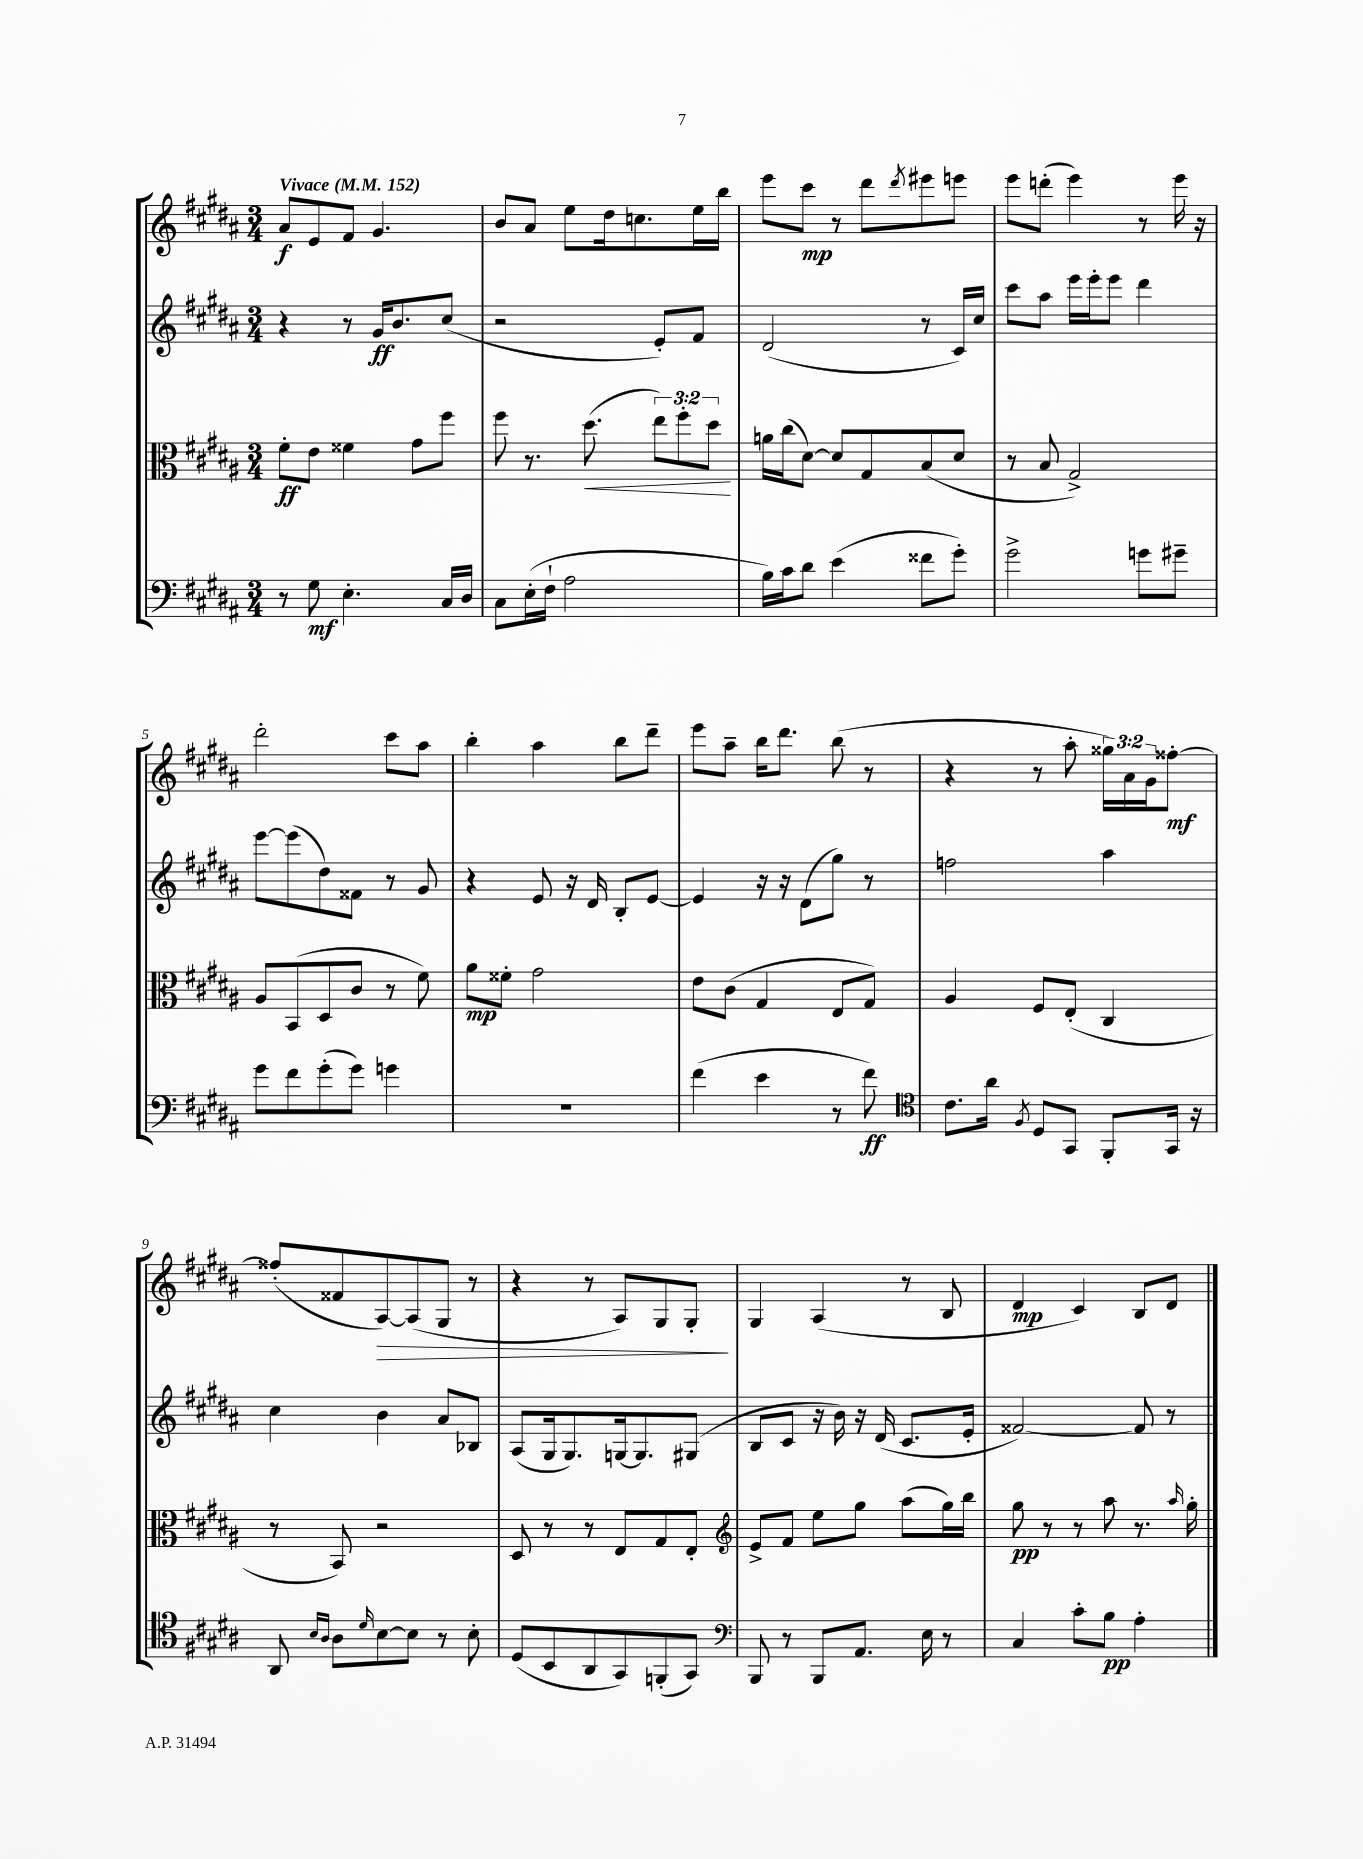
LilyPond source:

<<
\new StaffGroup <<
\new Staff = "s0" {
    \clef treble \key b \major \numericTimeSignature \time 3/4 \override Staff.TupletNumber.text = #tuplet-number::calc-fraction-text \tempo "Vivace" 4 = 152
    ais'8\f e'8 fis'8 gis'4. |
    b'8 ais'8 e''8 dis''16 c''8. e''16 b''16 |
    e'''8 cis'''8\mp r8 dis'''8 \acciaccatura { dis'''8 } eis'''8 e'''8 |
    e'''8 d'''8-.( e'''4) r8 e'''16 r16 |
    dis'''2-. cis'''8 ais''8 |
    b''4-. ais''4 b''8 dis'''8-- |
    e'''8 ais''8-- b''16 dis'''8. b''8( r8 |
    r4 r8 ais''8-. \tuplet 3/2 { gisis''16) ais'16 gis'16 } fisis''8~-.\mf |
    fisis''8-.( fisis'8 ais8~\>) ais8( gis8 r8 |
    r4 r8 ais8) gis8 gis8-.\! |
    gis4 ais4( r8 b8 |
    dis'4\mp cis'4) b8 dis'8 \bar "|." |
}
\new Staff = "s1" {
    \clef treble \key b \major \numericTimeSignature \time 3/4
    r4 r8 gis'16\ff b'8. cis''8( |
    r2 e'8-.) fis'8 |
    dis'2( r8 cis'16) cis''16 |
    cis'''8 ais''8 e'''16 e'''16-. e'''8 dis'''4 |
    e'''8~ e'''8( dis''8) fisis'8 r8 gis'8 |
    r4 e'8 r16 dis'16 b8-. e'8~ |
    e'4 r16 r16 dis'8( gis''8) r8 |
    f''2 ais''4 |
    cis''4 b'4 ais'8 bes8 |
    ais8( gis16 gis8.) g16~ g8. gis8( |
    b8 cis'8 r16 b'16) r16 dis'16( cis'8. e'16-. |
    fisis'2~) fisis'8 r8 \bar "|." |
}
\new Staff = "s2" {
    \clef alto \key b \major \numericTimeSignature \time 3/4 \override Staff.TupletNumber.text = #tuplet-number::calc-fraction-text
    fis'8-.\ff e'8 fisis'4 gis'8 fis''8 |
    fis''8 r8. dis''8.\<( \tuplet 3/2 { e''8) fis''8-. dis''8\! } |
    a'16 cis''16( dis'8~) dis'8 gis8 b8( dis'8 |
    r8 b8 gis2->) |
    ais8 b,8( dis8 cis'8 r8 fis'8) |
    ais'8\mp fisis'8-. gis'2 |
    e'8 cis'8( gis4 e8 gis8) |
    ais4 fis8 e8-.( cis4 |
    r8 b,8) r2 |
    dis8 r8 r8 e8 gis8 e8-. |
    \clef treble e'8-> fis'8 e''8 gis''8 ais''8( gis''16) b''16 |
    gis''8\pp r8 r8 ais''8 r8. \grace { ais''16 } gis''16-. \bar "|." |
}
\new Staff = "s3" {
    \clef bass \key b \major \numericTimeSignature \time 3/4
    r8 gis8\mf e4.-. cis16 dis16 |
    cis8 e16-.( fis16-! ais2 |
    b16) cis'16 dis'8 e'4( fisis'8 gis'8-.) |
    gis'2-> g'8 gis'8-- |
    gis'8 fis'8 gis'8-.( gis'8) g'4 |
    R2. |
    fis'4( e'4 r8 fis'8\ff) |
    \clef tenor cis'8. ais'16 \acciaccatura { fis8 } dis8 gis,8 fis,8-. gis,16 r16 |
    ais,8 \grace { b16 ais16 } ais8 \grace { dis'16 } b8~ b8 r8 b8-. |
    dis8( b,8 ais,8 gis,8) f,8-.( gis,8) |
    \clef bass b,,8 r8 b,,8 ais,8. e16 r8 |
    cis4 cis'8-. b8\pp ais4-. \bar "|." |
}
>>
>>
